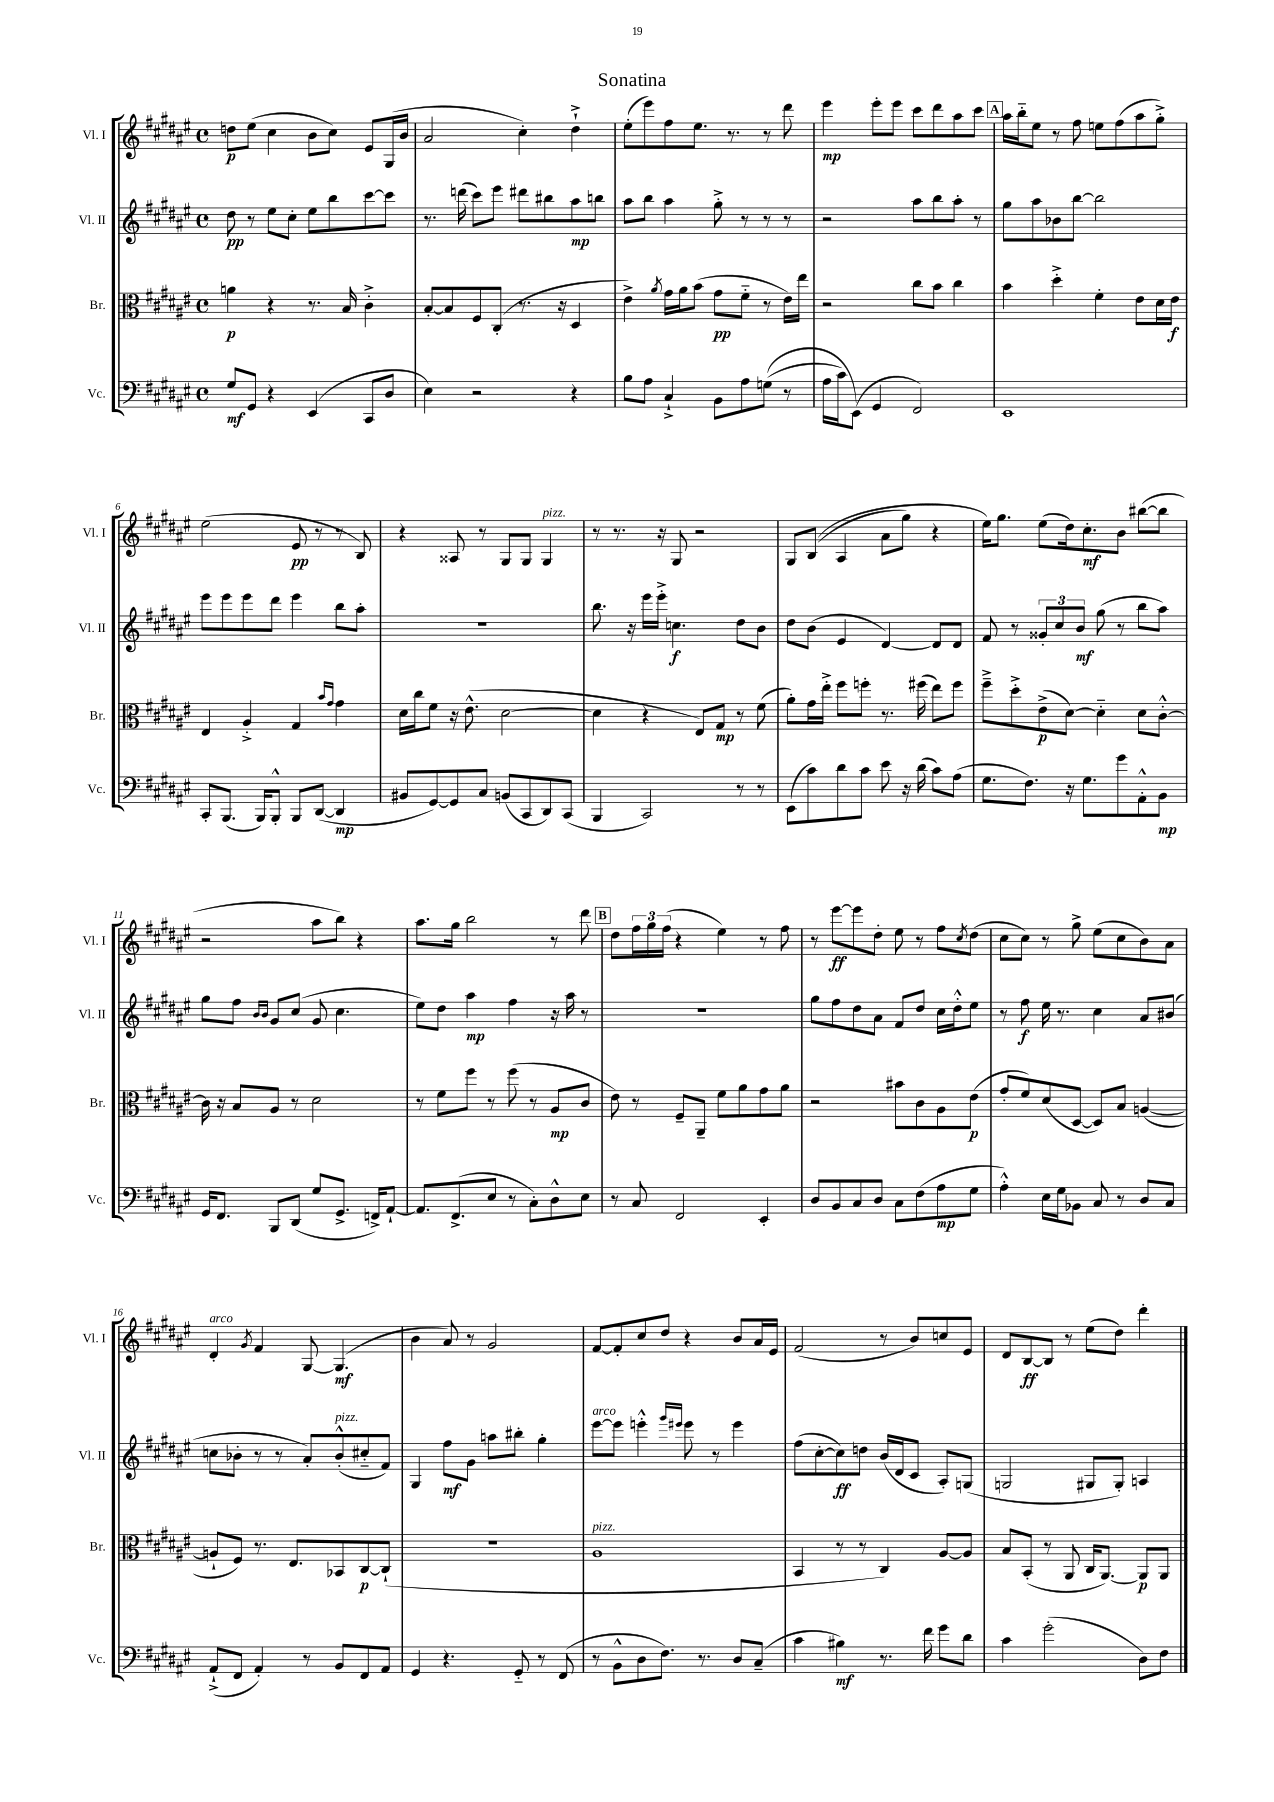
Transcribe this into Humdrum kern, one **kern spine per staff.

**kern	**dynam	**kern	**dynam	**kern	**dynam	**kern	**dynam
*part4	*part4	*part3	*part3	*part2	*part2	*part1	*part1
*staff4	*staff4	*staff3	*staff3	*staff2	*staff2	*staff1	*staff1
*I"Vc.	*	*I"Br.	*	*I"Vl. II	*	*I"Vl. I	*
*I'Vc.	*	*I'Br.	*	*I'Vl. II	*	*I'Vl. I	*
*clefF4	*	*clefC3	*	*clefG2	*	*clefG2	*
*k[f#c#g#d#a#e#]	*	*k[f#c#g#d#a#e#]	*	*k[f#c#g#d#a#e#]	*	*k[f#c#g#d#a#e#]	*
*M4/4	*	*M4/4	*	*M4/4	*	*M4/4	*
*met(c)	*	*met(c)	*	*met(c)	*	*met(c)	*
=1	=1	=1	=1	=1	=1	=1	=1
8G#/L	mf	4an\	p	8dd#\	pp	8ddn\L	p
8GG#/J	.	.	.	8r	.	(8ee#\J	.
4r	.	4r	.	8ee#\L	.	4cc#\	.
.	.	.	.	8cc#'\J	.	.	.
(4EE#/	.	8.r	.	8ee#\L	.	8b\L	.
.	.	.	.	8bb\	.	8cc#\J)	.
.	.	16B/	.	.	.	.	.
8CC#/L	.	4c#'^\	.	[8ccc#\	.	8e#/L	.
8D#/J	.	.	.	8ccc#\J]	.	(16G#/L	.
.	.	.	.	.	.	16b/JJ	.
=2	=2	=2	=2	=2	=2	=2	=2
4E#\)	.	[8B'/L	.	8.r	.	2a#/	.
.	.	8B/]	.	.	.	.	.
.	.	.	.	(16dddn\	.	.	.
2r	.	8F#/	.	8ccc#\L)	.	.	.
.	.	(8C#'/J	.	8eee#\J	.	.	.
.	.	8.r	.	8ddd#X\L	.	4cc#'\)	.
.	.	.	.	8bb#X\	.	.	.
.	.	16r	.	.	.	.	.
4r	.	4D#/	.	8aa#\	mp	4dd#`^\	.
.	.	.	.	8bbn\J	.	.	.
=3	=3	=3	=3	=3	=3	=3	=3
8B\L	.	4e#^\)	.	8aa#\L	.	(8ee#'\L	.
8A#\J	.	.	.	8bb\J	.	8eee#\)	.
.	.	8qa#/	.	.	.	.	.
4C#`^/	.	16g#\LL	.	4aa#\	.	8ff#\	.
.	.	16a#\J	.	.	.	.	.
.	.	(8b\J	.	.	.	8.ee#\J	.
8BB\L	.	8g#\L	pp	8gg#'^\	.	.	.
.	.	.	.	.	.	8.r	.
8A#\	.	8f#\J	.	8r	.	.	.
((8Gn\J	.	8r	.	8r	.	8r	.
8r	.	16e#\LL)	.	8r	.	8ddd#\	.
.	.	16ee#\JJ	.	.	.	.	.
=4	=4	=4	=4	=4	=4	=4	=4
16A#\LL	.	2r	.	2r	.	4eee#\	mp
16c#\J)	.	.	.	.	.	.	.
(8EE#\J)	.	.	.	.	.	.	.
4GG#/	.	.	.	.	.	8eee#'\L	.
.	.	.	.	.	.	8eee#\J	.
2FF#/)	.	8cc#\L	.	8aa#\L	.	8ccc#\L	.
.	.	8b\J	.	8bb\	.	8ddd#\	.
.	.	4cc#\	.	8aa#'\J	.	8aa#\	.
.	.	.	.	8r	.	8ccc#\J	.
!!LO:REH:place=s1:t=A
=5	=5	=5	=5	=5	=5	=5	=5
1EE#	.	4b\	.	8gg#\L	.	16aa#\LL	.
.	.	.	.	.	.	16bb\J	.
.	.	.	.	8aa#\	.	8ee#\J	.
.	.	4dd#'^\	.	8b-X\	.	8r	.
.	.	.	.	[8bb\J	.	8ff#\	.
.	.	4f#'\	.	2bb\]	.	8een\L	.
.	.	.	.	.	.	(8ff#\	.
.	.	8e#\L	.	.	.	8aa#\	.
.	.	16d#\L	.	.	.	8gg#'^\J)	.
.	.	16e#\JJ	f	.	.	.	.
!!LO:LB:g=z
=6	=6	=6	=6	=6	=6	=6	=6
8CC#'/L	.	4E#/	.	8eee#\L	.	(2ee#\	.
(8.BBB/J	.	.	.	8eee#\	.	.	.
.	.	4A#'^/	.	8eee#\	.	.	.
16BBB/KL)	.	.	.	.	.	.	.
8BBB'^^/J	.	.	.	8ddd#\J	.	.	.
8BBB/L	.	4G#/	.	4eee#\	.	8e#/	pp
([8DD#/J	.	.	.	.	.	8r	.
.	.	16qqb/LL	.	.	.	.	.
.	.	16qqg#/JJ	.	.	.	.	.
4DD#/]	mp	4g#\	.	8bb\L	.	8r	.
.	.	.	.	8aa#'\J	.	8B/)	.
=7	=7	=7	=7	=7	=7	=7	=7
8BB#X/L	.	16d#\LL	.	1r	.	4r	.
.	.	16cc#\J	.	.	.	.	.
[8GG#/)	.	8f#\J	.	.	.	.	.
8GG#/]	.	16r	.	.	.	8A##X/	.
.	.	(8.e#^^\	.	.	.	.	.
8C#/J	.	.	.	.	.	8r	.
(8BBn/L	.	[2d#\	.	.	.	8G#/L	.
8CC#/	.	.	.	.	.	8G#/J	.
!	!	!	!	!	!	!LO:TX:a:i:t=pizz.	!
8DD#/)	.	.	.	.	.	4G#/	.
(8CC#/J	.	.	.	.	.	.	.
=8	=8	=8	=8	=8	=8	=8	=8
4BBB/	.	4d#\]	.	8.bb\	.	8r	.
.	.	.	.	.	.	8.r	.
.	.	.	.	16r	.	.	.
2CC#/)	.	4r	.	16eee#\LL	.	.	.
.	.	.	.	16eee#'^\JJ	.	16r	.
.	.	.	.	4.ccn\	f	8G#/	.
.	.	8E#/L)	.	.	.	2r	.
.	.	8G#/J	mp	.	.	.	.
8r	.	8r	.	8dd#\L	.	.	.
8r	.	(8f#\	.	8b\J	.	.	.
=9	=9	=9	=9	=9	=9	=9	=9
(8EE#\L	.	8a#'\L)	.	8dd#\L	.	8G#/L	.
8c#\)	.	16g#\L	.	(8b\J	.	((8B/J	.
.	.	16ee#'^\JJ	.	.	.	.	.
8d#\	.	8ff#\L	.	4e#/	.	4A#/	.
8c#\J	.	8ffn'\J	.	.	.	.	.
8e#\	.	8.r	.	[4d#/)	.	8a#\L	.
16r	.	.	.	.	.	8gg#\J)	.
(16d#\	.	(16ff#X\	.	.	.	.	.
8c#\L)	.	8ee#\L)	.	8d#/L]	.	4r	.
(8A#\J	.	8ff#\J	.	8d#/J	.	.	.
=10	=10	=10	=10	=10	=10	=10	=10
8.G#\L	.	8ff#~^\L	.	8f#/	.	16ee#\KL)	.
.	.	.	.	.	.	8.gg#\J	.
.	.	8dd#'^\	.	8r	.	.	.
8.F#\J)	.	.	.	.	.	.	.
.	.	(8e#^\	p	12g##X'/L	.	(8ee#\L	.
.	.	.	.	12cc#/	.	.	.
16r	.	[8d#\J)	.	.	.	16dd#\k)	.
.	.	.	.	12b/J	mf	.	.
8.G#\L	.	.	.	.	.	8.cc#'\	mf
.	.	4d#\]	.	(8gg#\	.	.	.
8g#\	.	.	.	8r	.	8b\J	.
8AA#'^^\	.	8d#\L	.	8bb\L	.	([8bb#X\L	.
8BB\J	mp	[8c#'^^\J	.	8aa#\J)	.	8bb#\J]	.
!!LO:LB:g=z
=11	=11	=11	=11	=11	=11	=11	=11
16GG#/KL	.	16c#\]	.	8gg#\L	.	2r	.
8.FF#/J	.	16r	.	.	.	.	.
.	.	8B/L	.	8ff#\J	.	.	.
.	.	.	.	16qqb/LL	.	.	.
.	.	.	.	16qqb/JJ	.	.	.
8BBB/L	.	8A#/J	.	8g#/L	.	.	.
(8DD#/J	.	8r	.	(8cc#/J	.	.	.
8G#/L	.	2d#\	.	8g#/	.	8aa#\L	.
8.GG#^/J	.	.	.	4.cc#\	.	8bb\J)	.
.	.	.	.	.	.	4r	.
16FFn^/KL)	.	.	.	.	.	.	.
[8AA#`/J	.	.	.	.	.	.	.
=12	=12	=12	=12	=12	=12	=12	=12
8.AA#/L]	.	8r	.	8ee#\L)	.	8.aa#\L	.
.	.	8f#\L	.	8dd#\J	.	.	.
(8.FF#^/	.	.	.	.	.	16gg#\Jk	.
.	.	8ff#\J	.	4aa#\	mp	2bb\	.
8E#/J	.	8r	.	.	.	.	.
8r	.	(8ff#\	.	4ff#\	.	.	.
8C#'\L)	.	8r	.	.	.	.	.
8D#^^\	.	8A#/L	mp	16r	.	8r	.
.	.	.	.	16aa#\	.	.	.
8E#\J	.	8c#/J	.	8r	.	8ddd#\	.
!!LO:REH:place=s1:t=B
=13	=13	=13	=13	=13	=13	=13	=13
8r	.	8e#\)	.	1r	.	8dd#\L	.
8C#/	.	8r	.	.	.	24ff#\L	.
.	.	.	.	.	.	24gg#\	.
.	.	.	.	.	.	(24ff#\JJ	.
2FF#/	.	8F#~/L	.	.	.	4r	.
.	.	8AA#~/J	.	.	.	.	.
.	.	8f#\L	.	.	.	4ee#\)	.
.	.	8a#\	.	.	.	.	.
4EE#'/	.	8g#\	.	.	.	8r	.
.	.	8a#\J	.	.	.	8ff#\	.
=14	=14	=14	=14	=14	=14	=14	=14
8D#/L	.	2r	.	8gg#\L	.	8r	.
8BB/	.	.	.	8ff#\	.	[8eee#\L	ff
8C#/	.	.	.	8dd#\	.	8eee#\]	.
8D#/J	.	.	.	8a#\J	.	8dd#'\J	.
8C#\L	.	8b#X\L	.	8f#/L	.	8ee#\	.
(8F#\	.	8c#\	.	8dd#/J	.	8r	.
8A#\	mp	8A#\	.	16cc#\LL	.	8ff#\L	.
.	.	.	.	16dd#'^^\J	.	.	.
.	.	.	.	.	.	8qcc#/	.
8G#\J	.	(8e#\J	p	8ee#\J	.	(8dd#\J	.
=15	=15	=15	=15	=15	=15	=15	=15
4A#'^^\)	.	8g#'/L	.	8r	.	8cc#\L	.
.	.	8f#/)	.	8ff#\	f	8cc#\J)	.
16E#\LL	.	(8d#/	.	16ee#\	.	8r	.
16G#\J	.	.	.	8.r	.	.	.
8BB-X\J	.	[8D#/J	.	.	.	8gg#^\	.
8C#/	.	8D#/L])	.	4cc#\	.	(8ee#\L	.
8r	.	8B/J	.	.	.	8cc#\	.
8D#/L	.	([4An/	.	8a#/L	.	8b\)	.
8C#/J	.	.	.	(8b#X/J	.	8a#\J	.
!!LO:LB:g=z
=16	=16	=16	=16	=16	=16	=16	=16
!	!	!	!	!	!	!LO:TX:a:i:t=arco	!
(8AA#`^/L	.	8An`/L]	.	8ccn\L	.	4d#'/	.
8FF#/J	.	8F#/J)	.	8b-X'\J	.	.	.
.	.	.	.	.	.	8qg#/	.
4AA#'/)	.	8.r	.	8r	.	4f#/	.
.	.	.	.	8r	.	.	.
.	.	8.E#/L	.	.	.	.	.
8r	.	.	.	8a#'/L)	.	[8G#/	.
!	!	!	!	!LO:TX:a:i:t=pizz.	!	!	!
8BB/L	.	8BB-X/	.	(8b-'^^/	.	(4.G#/]	mf
8FF#/	.	[8C#/	p	8cc#X/	.	.	.
8AA#/J	.	(8C#`/J]	.	8f#/J)	.	.	.
=17	=17	=17	=17	=17	=17	=17	=17
4GG#/	.	1r	.	4G#/	.	4b\	.
4.r	.	.	.	8ff#\L	mf	8a#/)	.
.	.	.	.	8g#\J	.	8r	.
.	.	.	.	8aan\L	.	2g#/	.
8GG#/	.	.	.	8bb#X'\J	.	.	.
8r	.	.	.	4gg#'\	.	.	.
(8FF#/	.	.	.	.	.	.	.
=18	=18	=18	=18	=18	=18	=18	=18
!	!	!	!	!LO:TX:a:i:t=arco	!	!	!
!	!	!LO:TX:a:i:t=pizz.	!	!	!	!	!
8r	.	1A#	.	[8eee#\L	.	[8f#/L	.
8BB^^\L	.	.	.	8eee#\J]	.	8f#'/]	.
8D#\	.	.	.	4eeen'^^\	.	8cc#/	.
8.F#\J)	.	.	.	.	.	8dd#/J	.
.	.	.	.	16qqggg#/LL	.	.	.
.	.	.	.	16qqeee#X/JJ	.	.	.
.	.	.	.	8eee#\	.	4r	.
8.r	.	.	.	.	.	.	.
.	.	.	.	8r	.	.	.
8D#/L	.	.	.	4eee#\	.	8b/L	.
(8C#~/J	.	.	.	.	.	16a#/L	.
.	.	.	.	.	.	16e#/JJ	.
=19	=19	=19	=19	=19	=19	=19	=19
4c#\	.	4BB/	.	(8ff#\L	.	(2f#/	.
.	.	.	.	[8cc#'\	.	.	.
4B#X\)	mf	8r	.	8cc#\])	ff	.	.
.	.	8r	.	8ddn\J	.	.	.
8.r	.	4C#/)	.	(16b/LL	.	8r	.
.	.	.	.	16d#/J	.	.	.
.	.	.	.	8c#/J	.	8b/L)	.
16f#\	.	.	.	.	.	.	.
8g#\L	.	[8A#/L	.	8A#'/L)	.	8ccn/	.
8d#\J	.	8A#/J]	.	(8Gn/J	.	8e#/J	.
=20	=20	=20	=20	=20	=20	=20	=20
4c#\	.	8B/L	.	2Gn/	.	8d#/L	.
.	.	(8BB'/J	.	.	.	[8B/	ff
(2g#'\	.	8r	.	.	.	8B/J]	.
.	.	8AA#/	.	.	.	8r	.
.	.	16C#/KL	.	8G#X/L	.	(8ee#\L	.
.	.	[8.AA#/J)	.	.	.	.	.
.	.	.	.	8G#'/J)	.	8dd#\J)	.
8D#\L)	.	8AA#/L]	p	4An/	.	4ddd#'\	.
8F#\J	.	8AA#/J	.	.	.	.	.
==	==	==	==	==	==	==	==
*-	*-	*-	*-	*-	*-	*-	*-
